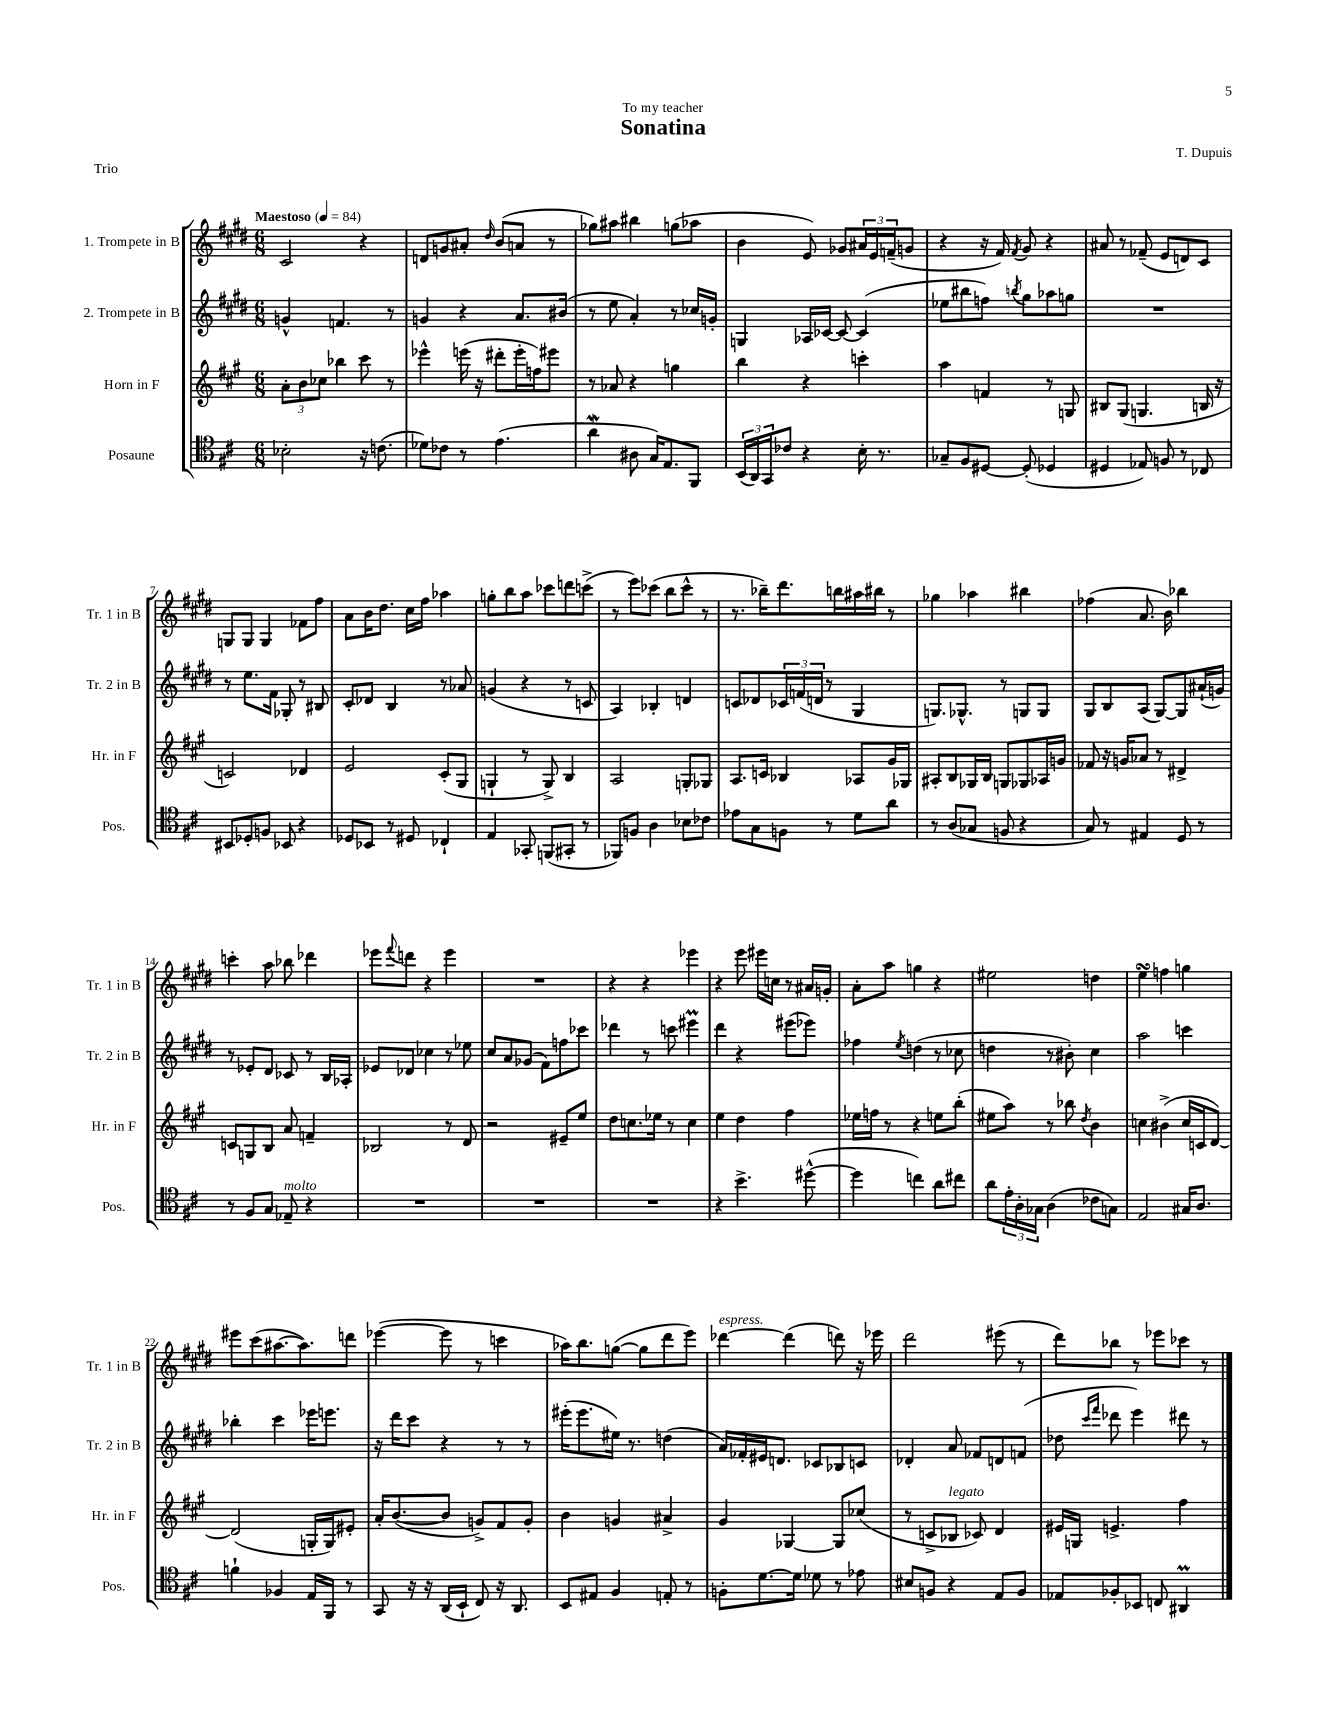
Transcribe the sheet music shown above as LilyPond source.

\header { title = "Sonatina" composer = "T. Dupuis" dedication = "To my teacher" piece = "Trio" }
<<
\new StaffGroup <<
\new Staff = "s0" \with { instrumentName = "1. Trompete in B" shortInstrumentName = "Tr. 1 in B" } {
    \clef treble \key e \major \numericTimeSignature \time 6/8 \tempo "Maestoso" 4 = 84
    cis'2 r4 |
    d'8 g'8 ais'8-. \grace { dis''16 } b'8( a'8 r8 |
    ges''8) ais''8 bis''4 g''8( aes''8 |
    b'4 e'8) ges'8 \tuplet 3/2 { ais'16 e'16 f'16--( } g'8 |
    r4 r16 fis'16) \acciaccatura { fis'8 } gis'8 r4 |
    ais'8 r8 fes'8--( e'8 d'8) cis'8 |
    g8 g8 g4 fes'8 fis''8 |
    a'8 b'16 dis''8. cis''16 fis''16 aes''4 |
    g''8-. b''8 a''8 ces'''8 d'''8 c'''8->( |
    r8 e'''8) ces'''8( b''8 ces'''8-^ r8 |
    r8. bes''16--) dis'''8. b''16 ais''16 bis''16 r8 |
    ges''4 aes''4 bis''4 |
    fes''4( a'8. b'16) bes''4 |
    c'''4-. a''8 bes''8 des'''4 |
    ees'''8 \appoggiatura { fis'''8 } d'''8 r4 ees'''4 |
    R2. |
    r4 r4 ees'''4 |
    r4 e'''8 eis'''16 c''16 r8 ais'16 g'16-. |
    a'8-. a''8 g''4 r4 |
    eis''2 d''4 |
    e''4\turn f''4 g''4 |
    eis'''8 cis'''8( ais''8.~ ais''8.) d'''8 |
    ees'''4~( ees'''8 r8 c'''4 |
    aes''16) b''8. g''8~( g''8 dis'''8 e'''8) |
    des'''4~^\markup { \italic "espress." } des'''4( d'''8) r16 ees'''16 |
    dis'''2 eis'''8( r8 |
    dis'''8) bes''8 r8 ees'''8 ces'''8 r8 \bar "|." |
}
\new Staff = "s1" \with { instrumentName = "2. Trompete in B" shortInstrumentName = "Tr. 2 in B" } {
    \clef treble \key e \major \numericTimeSignature \time 6/8
    g'4-^ f'4. r8 |
    g'4 r4 a'8. bis'16( |
    r8 e''8 a'4-.) r8 ces''16 g'16-. |
    g4 aes16 ces'16~ ces'8~ ces'4( |
    ees''8 bis''8 f''8) \acciaccatura { b''8 } gis''8 aes''8 g''8 |
    R2. |
    r8 e''8. fis'16 ges8-. r8 bis8 |
    cis'8-. des'8 b4 r8 aes'8 |
    g'4( r4 r8 c'8 |
    a4) bes4-. d'4 |
    c'8 des'8 \tuplet 3/2 { ces'16 f'16( d'16 } r8 gis4 |
    g8.) ges8.-^ r8 g8 g8 |
    gis8 b8 a8( gis8~) gis8 ais'16-!( g'16) |
    r8 ees'8-. dis'8 ces'8 r8 b16 aes16-. |
    ees'8 des'8 ces''4 r8 ees''8 |
    cis''8 a'8 ges'8( fis'8) f''8 ces'''8 |
    des'''4 r8 c'''8 eis'''4\prall |
    dis'''4 r4 eis'''8( ees'''8) |
    fes''4 \acciaccatura { e''8 } d''4( r8 ces''8 |
    d''4 r8 bis'8-.) cis''4 |
    a''2 c'''4 |
    bes''4-. cis'''4 ees'''16 e'''8. |
    r16 dis'''16 cis'''8 r4 r8 r8 |
    eis'''16-.( eis'''8. eis''16) r8. d''4( |
    a'16) fes'16-. eis'16 d'8. ces'8 bes8 c'8 |
    des'4-. a'8 fes'8 d'8 f'8( |
    des''8 \grace { cis'''16 fis'''16 } des'''8 e'''4) dis'''8 r8 \bar "|." |
}
\new Staff = "s2" \with { instrumentName = "Horn in F" shortInstrumentName = "Hr. in F" } {
    \clef treble \key a \major \numericTimeSignature \time 6/8
    \tuplet 3/2 { a'8-. b'8 ces''8 } bes''4 cis'''8 r8 |
    ees'''4-^ e'''16( r16 dis'''8-. e'''16-. f''16) eis'''8 |
    r8 aes'8 r4 g''4 |
    b''4 r4 c'''4-. |
    a''4 f'4 r8 g8 |
    bis8 gis8( g4. b16 r16 |
    c'2) des'4 |
    e'2 cis'8-.( gis8 |
    g4-! r8 g8->) b4 |
    a2 g8-. ges8 |
    a8. c'16 bes4 aes8 gis'16 ges16 |
    ais8-. b8 ges16 b16 g8 ges8 aes16 g'16 |
    fes'8 r16 g'16 aes'8 r8 dis'4-> |
    c'8 g8 b8 a'8 f'4-- |
    bes2 r8 d'8 |
    r2 eis'8-- e''8 |
    d''8 c''8. ees''16 r8 c''4 |
    e''4 d''4 fis''4 |
    ees''16 f''16 r8 r4 e''8 b''8-.( |
    eis''8 a''8) r8 bes''8 \acciaccatura { d''8 } b'4 |
    c''4 bis'4->( c''16 c'16 d'8~) |
    d'2( g16-. g16) eis'8-. |
    a'16-. b'8.~( b'8 g'8->) fis'8 g'8-. |
    b'4 g'4 ais'4-> |
    gis'4 ges4~ ges8 ces''8( |
    r8 c'8-> bes8^\markup { \italic "legato" } ces'8) d'4 |
    eis'16 g16 e'4.-> fis''4 \bar "|." |
}
\new Staff = "s3" \with { instrumentName = "Posaune" shortInstrumentName = "Pos." } {
    \clef tenor \key d \major \numericTimeSignature \time 6/8
    bes2-. r16 c'8.( |
    des'8) ces'8 r8 e'4.( |
    a'4\mordent ais8 g16) e8. fis,8 |
    \tuplet 3/2 { b,16( a,16) g,16 } ces'8 r4 b16-. r8. |
    ges8-- fis8 dis8~ dis8-.( des4 |
    dis4 ees8) f8 r8 ces8 |
    bis,8 des8-. f8 bes,8 r4 |
    des8 bes,8 r8 dis8 ces4-! |
    e4 ges,8-. f,8( gis,8-. r8 |
    fes,8) f8 a4 bes8 ces'8 |
    ees'8 g8 f8 r8 d'8 a'8 |
    r8 a8( ges8 f8 r4 |
    g8) r8 eis4 d8 r8 |
    r8 fis8 g8 ees8--^\markup { \italic "molto" } r4 |
    R2. |
    R2. |
    R2. |
    r4 b'4.-> dis''8~-^( |
    dis''4 c''4) a'8 cis''8 |
    a'8 \tuplet 3/2 { e'16-. a16-. ges16 } a4( ces'8 g8) |
    e2 gis16 a8. |
    f'4-! fes4 e16 fis,16 r8 |
    g,8 r16 r16 a,16( b,16-! cis8) r16 a,8. |
    b,8 eis8 fis4 e8-. r8 |
    f8-. d'8.~ d'16 des'8 r8 ees'8 |
    bis8 f8 r4 e8 f8 |
    ees8 fes8-. bes,8 c8 ais,4\prall \bar "|." |
}
>>
>>
